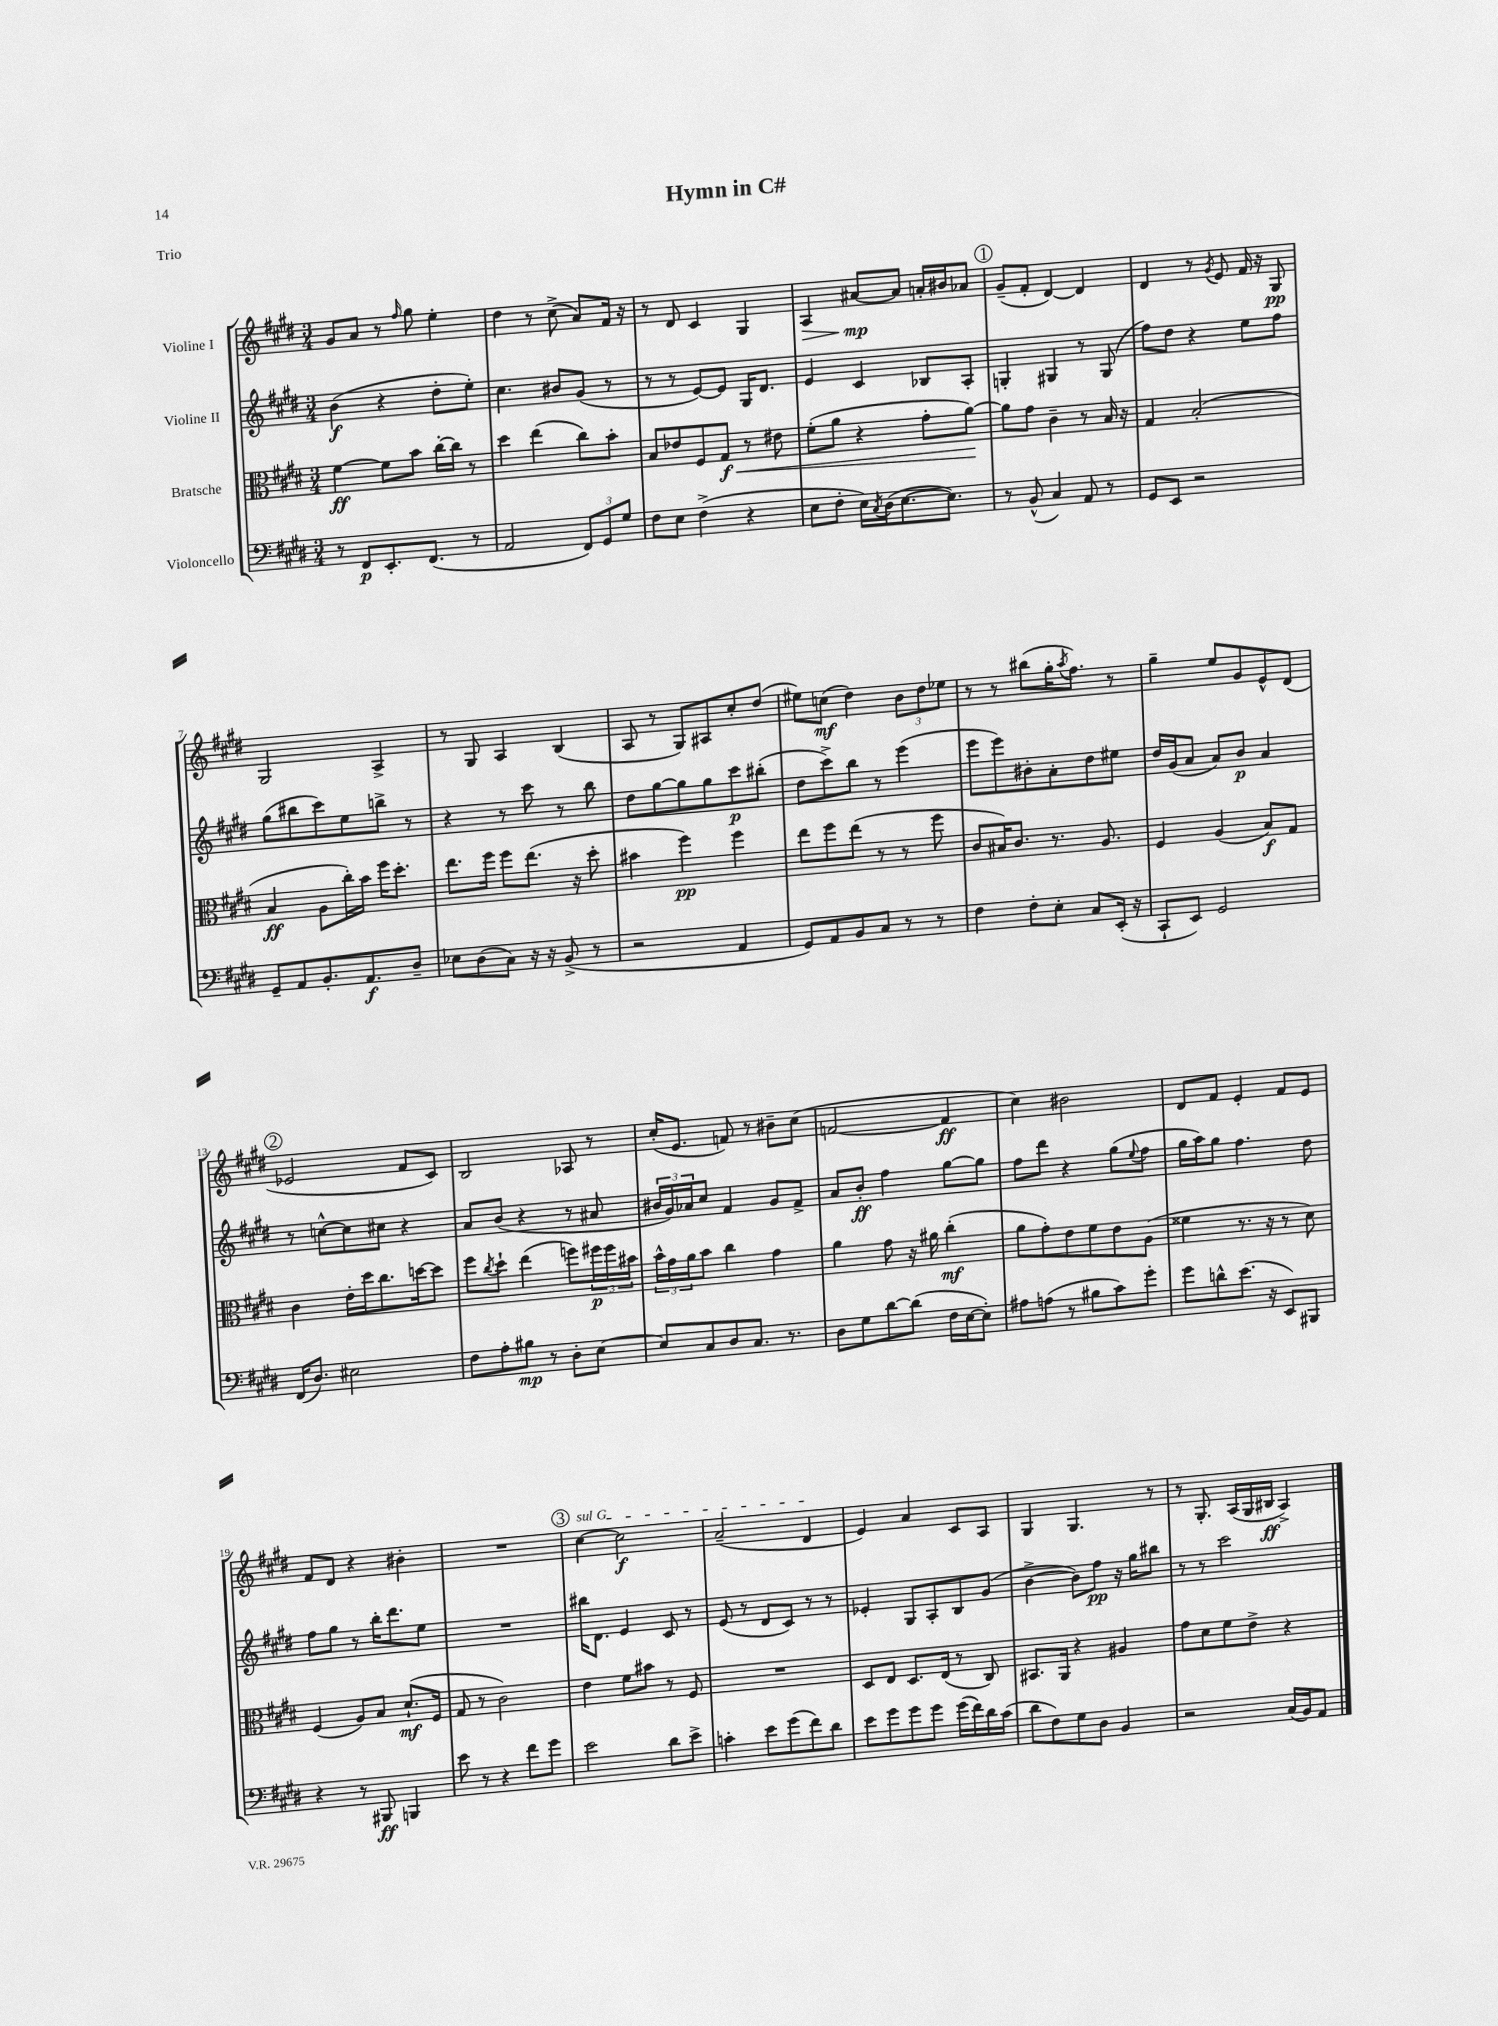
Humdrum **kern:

**kern	**dynam	**kern	**dynam	**kern	**dynam	**kern	**dynam
*part4	*part4	*part3	*part3	*part2	*part2	*part1	*part1
*staff4	*staff4	*staff3	*staff3	*staff2	*staff2	*staff1	*staff1
*I"Violoncello	*	*I"Bratsche	*	*I"Violine II	*	*I"Violine I	*
*clefF4	*	*clefC3	*	*clefG2	*	*clefG2	*
*k[f#c#g#d#]	*	*k[f#c#g#d#]	*	*k[f#c#g#d#]	*	*k[f#c#g#d#]	*
*M3/4	*	*M3/4	*	*M3/4	*	*M3/4	*
=1	=1	=1	=1	=1	=1	=1	=1
8r	.	[4f#\	ff	(4b\	f	8g#/L	.
8FF#/L	p	.	.	.	.	8a/J	.
8.EE'/	.	8f#\L]	.	4r	.	8r	.
.	.	.	.	.	.	16qqff#/	.
.	.	8b\J	.	.	.	8gg#\	.
(8.FF#/J	.	.	.	.	.	.	.
.	.	[16cc#'\LL	.	8dd#'\L	.	4ee'\	.
.	.	16cc#\JJ]	.	.	.	.	.
8r	.	8r	.	8ee'\J)	.	.	.
=2	=2	=2	=2	=2	=2	=2	=2
2AA/	.	4dd#\	.	4.cc#\	.	4dd#\	.
.	.	(4ee\	.	.	.	8r	.
.	.	.	.	8b#X/L	.	(8cc#^\	.
12FF#/L)	.	8cc#\L)	.	(8g#/J	.	8a/L)	.
12GG#/	.	.	.	.	.	.	.
.	.	8b'\J	.	8r	.	16f#/Jk	.
12G#/J	.	.	.	.	.	.	.
.	.	.	.	.	.	16r	.
=3	=3	=3	=3	=3	=3	=3	=3
8F#\L	.	8B/L	.	8r	.	8r	.
8E\J	.	8e-X/	.	8r	.	8d#/	.
(4F#^\	.	8F#/	.	[8e/L)	.	4c#/	.
!	!	!	!LO:HP:b	!	!	!	!
.	.	8G#/J	< f	8e/J]	.	.	.
4r	.	8r	.	16G#/KL	.	4G#/	.
.	.	.	.	8.d#/J	.	.	.
.	.	8e#X\	.	.	.	.	.
=4	=4	=4	=4	=4	=4	=4	=4
!	!	!	!	!	!	!	!LO:HP:b
8E\L	.	(8f#'\L	.	4e/	.	4A/	>
8F#'\J	.	8a\J	.	.	.	.	.
16E\LL)	.	4r	.	4c#/	.	[8a#X/L	mp
8qC#/	.	.	.	.	.	.	.
(16D#\J	.	.	.	.	.	.	.
[8.E\	.	.	.	.	.	8a#/J]	]
.	.	8g#'\L	.	8B-X/L	.	16an'/LL	.
8.E\J])	.	.	.	.	.	16b#X/J	.
.	.	[8a\J)	.	8A'/J	.	8a-X/J	.
.	.	.	[	.	.	.	.
!!LO:REH:place=s1:t=1
=5	=5	=5	=5	=5	=5	=5	=5
8r	.	8a\L]	.	4Gn'/	.	(8g#~/L	.
(8BB^^/	.	8g#\J	.	.	.	8f#'/J	.
4C#/)	.	4c#~\	.	4G#X/	.	[4d#/)	.
8AA/	.	8r	.	8r	.	4d#/]	.
8r	.	16B/	.	(8G#/	.	.	.
.	.	16r	.	.	.	.	.
=6	=6	=6	=6	=6	=6	=6	=6
8GG#/L	.	4G#/	.	8ff#\L)	.	4d#/	.
8EE/J	.	.	.	8dd#\J	.	.	.
2r	.	(2B'/	.	4r	.	8r	.
.	.	.	.	.	.	8qg#/	.
.	.	.	.	.	.	8e/	.
.	.	.	.	8ee\L	.	16f#/	.
.	.	.	.	.	.	16r	.
.	.	.	.	8ff#\J	.	8G#/	pp
!!LO:LB:g=z
=7	=7	=7	=7	=7	=7	=7	=7
8GG#~/L	.	4B/	ff	(8gg#\L	.	2G#/	.
8AA/	.	.	.	8bb#X\	.	.	.
8.BB'/	.	8A\L	.	8ccc#\)	.	.	.
.	.	16cc#'\L)	.	8ee\	.	.	.
8.AA/	f	16b\JJ	.	.	.	.	.
.	.	16ff#\KL	.	8bbn^\J	.	4A^/	.
.	.	8.dd#'\J	.	.	.	.	.
8D#~/J	.	.	.	8r	.	.	.
=8	=8	=8	=8	=8	=8	=8	=8
8E-X\L	.	8.ee\L	.	4r	.	8r	.
(8D#\	.	.	.	.	.	8G#/	.
.	.	16ff#\Jk	.	.	.	.	.
8C#\J)	.	8ff#\L	.	8r	.	4A/	.
16r	.	(8.ee\J	.	8ccc#\	.	.	.
16r	.	.	.	.	.	.	.
(8BB^/	.	.	.	8r	.	(4B/	.
.	.	16r	.	.	.	.	.
8r	.	8dd#'\	.	8bb\	.	.	.
=9	=9	=9	=9	=9	=9	=9	=9
2r	.	4b#X\	.	8dd#\L	.	8A/	.
.	.	.	.	[8gg#\	.	8r	.
.	.	4ff#\)	pp	8gg#\]	.	8G#/L)	.
.	.	.	.	8gg#\	.	8A#X/	.
4AA/	.	4ff#\	.	8ccc#\	p	8cc#'/	.
.	.	.	.	(8bb#X'\J	.	(8dd#/J	.
=10	=10	=10	=10	=10	=10	=10	=10
8GG#/L)	.	8ee\L	.	8dd#\L	.	8ee#X\L)	.
8AA/	.	8ff#\	.	8ccc#^\)	.	(8ccn\J	mf
8BB/	.	(8ee\J	.	8bb\J	.	4dd#\)	.
8C#/J	.	8r	.	8r	.	.	.
8r	.	8r	.	(4eee\	.	12b\L	.
.	.	.	.	.	.	12dd#\	.
8r	.	8ff#\	.	.	.	.	.
.	.	.	.	.	.	12ee-X\J	.
=11	=11	=11	=11	=11	=11	=11	=11
4F#\	.	8c#/L	.	8eee\L	.	8r	.
.	.	16B#X/K)	.	8eee\)	.	8r	.
.	.	8.c#/J	.	.	.	.	.
8F#'\L	.	.	.	8b#X'\	.	(8bb#X\L	.
8E'\J	.	8.r	.	8a'\	.	16gg#'\K	.
.	.	.	.	.	.	8qaa/	.
.	.	.	.	.	.	8.ff#\J)	.
8C#/L	.	.	.	8dd#\	.	.	.
.	.	8.A/	.	.	.	.	.
(16EE'/Jk	.	.	.	8ee#X\J	.	8r	.
16r	.	.	.	.	.	.	.
=12	=12	=12	=12	=12	=12	=12	=12
8CC#`/L	.	4F#/	.	16dd#/LL	.	4gg#~\	.
.	.	.	.	(16g#/J	.	.	.
8EE/J)	.	.	.	8a/J	.	.	.
2GG#/	.	(4A/	.	8a/L)	.	8ee/L	.
.	.	.	.	8b/J	p	8g#/	.
.	.	8B/L)	f	4a/	.	8e^^/	.
.	.	8G#/J	.	.	.	(8d#/J	.
!!LO:LB:g=z
!!LO:REH:place=s1:t=2
=13	=13	=13	=13	=13	=13	=13	=13
(16FF#/KL	.	4c#\	.	8r	.	2e-X/	.
8.D#/J)	.	.	.	.	.	.	.
.	.	.	.	[8ccn^^\L	.	.	.
2E#X\	.	16e'\LL	.	8cc\]	.	.	.
.	.	16dd#\J	.	.	.	.	.
.	.	8.cc#\	.	8cc#X\J	.	.	.
.	.	.	.	4r	.	8f#/L	.
.	.	[16ddn\k	.	.	.	.	.
.	.	8dd\J]	.	.	.	8c#/J)	.
=14	=14	=14	=14	=14	=14	=14	=14
8F#\L	.	8ff#\L	.	8a/L	.	2B/	.
.	.	8qcc#/	.	.	.	.	.
8A'\	.	8dd#`\J	.	(8b/J	.	.	.
8B#X\J	mp	(4ee\	.	4r	.	.	.
8r	.	.	.	.	.	.	.
8D#'\L	.	8ffn\L)	.	8r	.	8A-X/	.
[8E\J	.	24ff#X\L	p	8a#X/	.	8r	.
.	.	24ff#\	.	.	.	.	.
.	.	24b#X\JJ	.	.	.	.	.
=15	=15	=15	=15	=15	=15	=15	=15
8E/L]	.	24b^^\LL	.	24b#X/LL	.	(16cc#'/KL	.
.	.	24g#\	.	24g#/)	.	.	.
.	.	.	.	.	.	8.e/J	.
.	.	24a\J	.	24a-X/J	.	.	.
8C#/	.	8b\J	.	8cc#/J	.	.	.
8D#/	.	4cc#\	.	4f#/	.	8fn/)	.
8.C#/J	.	.	.	.	.	8r	.
.	.	4g#\	.	8g#/L	.	8b#X~\L	.
8.r	.	.	.	.	.	.	.
.	.	.	.	8f#^/J	.	(8cc#\J	.
=16	=16	=16	=16	=16	=16	=16	=16
8D#\L	.	4a\	.	8a/L	.	[2fn/	.
8G#\	.	.	.	8b'/J	ff	.	.
[8d#\	.	8g#\	.	4ff#\	.	.	.
(8d#\J]	.	16r	.	.	.	.	.
.	.	16a#X\	.	.	.	.	.
16F#\LL	.	(4cc#'\	mf	[8gg#\L	.	4f/]	ff
[16E\J	.	.	.	.	.	.	.
8E'\J])	.	.	.	8gg#\J]	.	.	.
=17	=17	=17	=17	=17	=17	=17	=17
8A#X\L	.	8a\L	.	8ff#\L	.	4cc#\)	.
(8An\J	.	8g#'\)	.	8ddd#\J	.	.	.
8r	.	8e\	.	4r	.	2b#X\	.
8B#X\L	.	8f#\	.	.	.	.	.
8c#\)	.	8e\	.	(8gg#\L	.	.	.
.	.	.	.	8qqee/	.	.	.
8g#'\J	.	(8A\J	.	8ff#\J	.	.	.
=18	=18	=18	=18	=18	=18	=18	=18
8g#\L	.	4f##X\	.	16gg#\LL	.	8d#/L	.
.	.	.	.	16aa\J)	.	.	.
8dn^^\	.	.	.	8gg#\J	.	8f#/J	.
(8.e\J	.	8.r	.	4.ff#\	.	4e'/	.
16r	.	16r	.	.	.	.	.
8EE/L)	.	8r	.	.	.	8f#/L	.
8BBB#X/J	.	8d#\)	.	8dd#\	.	8e/J	.
!!LO:LB:g=z
=19	=19	=19	=19	=19	=19	=19	=19
4r	.	(4F#/	.	8ff#\L	.	8f#/L	.
.	.	.	.	8gg#\J	.	8d#/J	.
8r	.	8A/L)	.	8r	.	4r	.
8BBB#X/	ff	8B/J	.	16bb'\KL	.	.	.
.	.	.	.	8.ddd#\	.	.	.
4BBBn/	.	(8.d#`/L	mf	.	.	4b#X'\	.
.	.	.	.	8ee\J	.	.	.
.	.	16F#/Jk	.	.	.	.	.
=20	=20	=20	=20	=20	=20	=20	=20
8e\	.	8G#/	.	2.r	.	2.r	.
8r	.	8r	.	.	.	.	.
4r	.	2c#\)	.	.	.	.	.
8f#\L	.	.	.	.	.	.	.
8g#\J	.	.	.	.	.	.	.
!!LO:REH:place=s1:t=3
=21	=21	=21	=21	=21	=21	=21	=21
!	!	!	!	!	!	!LO:TX:a:i:t=sul G	!
2e\	.	4e\	.	16bb#X\KL	.	[4cc#\	.
.	.	.	.	8.d#\J	.	.	.
.	.	8f#\L	.	4e/	.	2cc#\]	f
.	.	8b#X\J	.	.	.	.	.
8d#\L	.	8r	.	8c#/	.	.	.
8e^\J	.	8F#/	.	8r	.	.	.
=22	=22	=22	=22	=22	=22	=22	=22
4cn'\	.	2.r	.	(8e/	.	(2a~/	.
.	.	.	.	8r	.	.	.
8e\L	.	.	.	8d#/L	.	.	.
(8g#\	.	.	.	8c#/J)	.	.	.
8f#\)	.	.	.	8r	.	4d#/	.
8d#\J	.	.	.	8r	.	.	.
=23	=23	=23	=23	=23	=23	=23	=23
8e\L	.	8D#/L	.	4e-X'/	.	4e/)	.
8g#\	.	8E/J	.	.	.	.	.
8g#\	.	8.D#/L	.	8G#/L	.	4a/	.
8g#\J	.	.	.	8A'/	.	.	.
.	.	(16E/Jk	.	.	.	.	.
(16g#\LL	.	8r	.	8B/	.	8c#/L	.
16f#\)	.	.	.	.	.	.	.
16d#\	.	8C#/)	.	(8g#/J	.	8A/J	.
(16c#\JJ	.	.	.	.	.	.	.
=24	=24	=24	=24	=24	=24	=24	=24
8d#\L	.	8.BB#X/L	.	[4b^\	.	4G#/	.
8F#\)	.	.	.	.	.	.	.
.	.	16AA/Jk	.	.	.	.	.
8G#\	.	4r	.	8b\L])	.	4.G#/	.
8D#\J	.	.	.	8ff#\J	pp	.	.
4BB/	.	4A#X/	.	16r	.	.	.
.	.	.	.	16gg#\KL	.	.	.
.	.	.	.	8bb#X\J	.	8r	.
=25	=25	=25	=25	=25	=25	=25	=25
2r	.	8g#\L	.	8r	.	8r	.
.	.	8d#\	.	8r	.	8.G#'/	.
.	.	8f#\	.	2ccc#\	.	.	.
.	.	.	.	.	.	(16A/LL	.
.	.	8e^\J	.	.	.	16G#/	.
.	.	.	.	.	.	16B#X/JJ	ff
(16C#/LL	.	4r	.	.	.	4A^/)	.
16BB/J)	.	.	.	.	.	.	.
8AA/J	.	.	.	.	.	.	.
==	==	==	==	==	==	==	==
*-	*-	*-	*-	*-	*-	*-	*-
